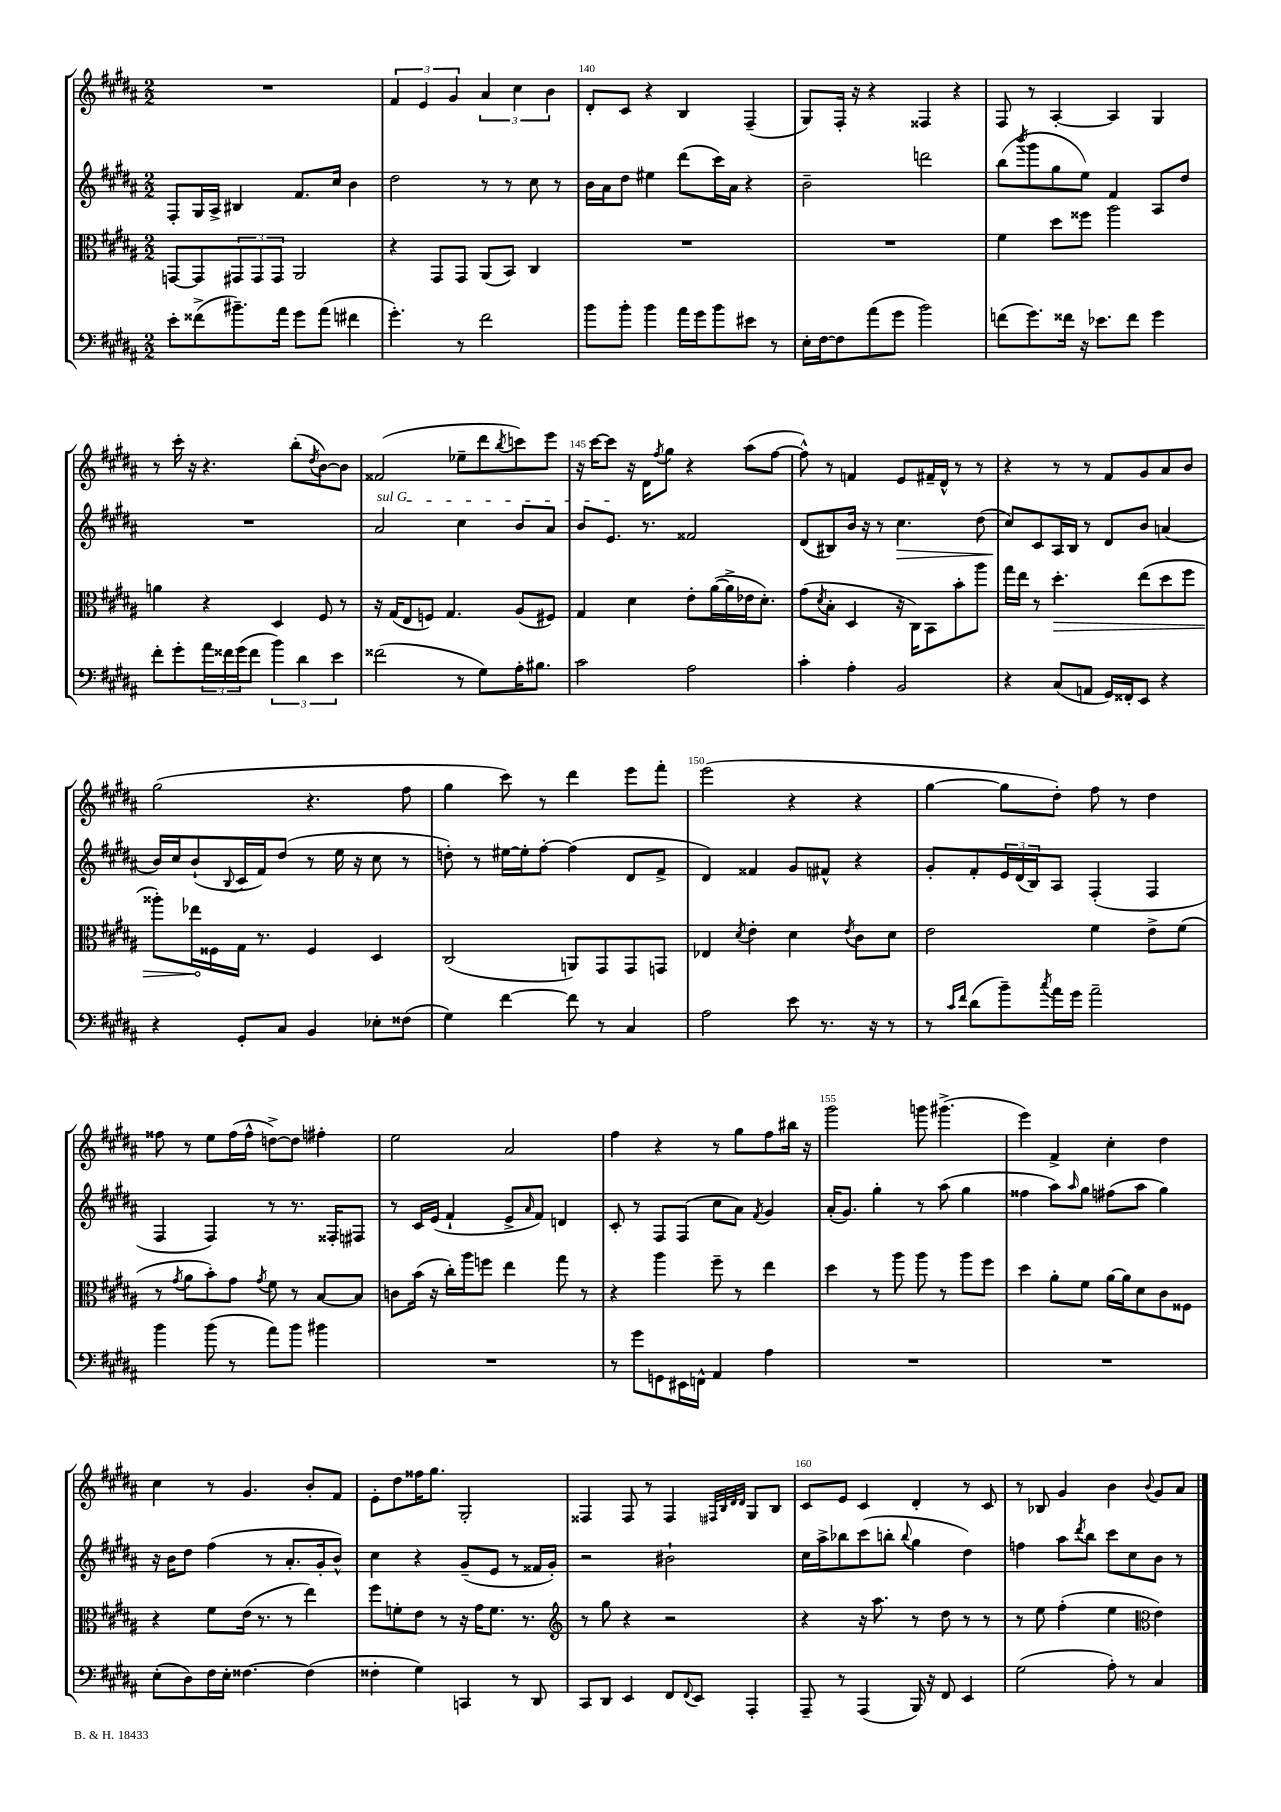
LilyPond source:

<<
\new StaffGroup <<
\new Staff = "s0" {
    \clef treble \key b \major \numericTimeSignature \time 2/2
    R1 |
    \tuplet 3/2 { fis'4 e'4 gis'4 } \tuplet 3/2 { ais'4 cis''4 b'4 } |
    dis'8-. cis'8 r4 b4 fis4--( |
    gis8) fis16-. r16 r4 fisis4 r4 |
    fis8 r8 ais4~-. ais4 gis4 |
    r8 cis'''16-. r16 r4. b''8-.( \acciaccatura { dis''8 } b'8~) b'8 |
    fisis'2( ees''8-- dis'''8 \acciaccatura { b''8 } c'''8) e'''8 |
    r16 cis'''16~ cis'''8 r16 dis'16 \acciaccatura { fis''8 } gis''8 r4 ais''8( fis''8~ |
    fis''8-^) r8 f'4 e'8 fis'16-- dis'16-^ r8 r8 |
    r4 r8 r8 fis'8 gis'8 ais'8 b'8 |
    gis''2( r4. fis''8 |
    gis''4 cis'''8) r8 dis'''4 e'''8 fis'''8-. |
    e'''2( r4 r4 |
    gis''4~ gis''8 dis''8-.) fis''8 r8 dis''4 |
    fisis''8 r8 e''8 fisis''16( fisis''16-^ d''8~->) d''8 fis''4-. |
    e''2 ais'2 |
    fis''4 r4 r8 gis''8 fis''8 bis''16 r16 |
    gis'''2 g'''8 gis'''4.->( |
    e'''4) fis'4-> cis''4-. dis''4 |
    cis''4 r8 gis'4. b'8-. fis'8 |
    e'8-. dis''8 fisis''16 gis''8. gis2-. |
    fisis4 fisis8 r8 fisis4 \grace { fis32 b32 dis'32 dis'32 } gis8 b8 |
    cis'8 e'8 cis'4 dis'4-. r8 cis'8 |
    r8 bes8 gis'4 b'4 \appoggiatura { b'8 } gis'8 ais'8 \bar "|." |
}
\new Staff = "s1" {
    \clef treble \key b \major \numericTimeSignature \time 2/2
    fis8-. gis16 ais16-> bis4 fis'8. cis''16 b'4 |
    dis''2 r8 r8 cis''8 r8 |
    b'16 ais'16 dis''8 eis''4 dis'''8( cis'''16) ais'16 r4 |
    b'2-- d'''2 |
    b''8( \acciaccatura { b'''8 } gis'''8 gis''8 e''8) fis'4 ais8 dis''8 |
    R1 |
    \once \override TextSpanner.bound-details.left.text = \markup { \italic "sul G" } ais'2\startTextSpan cis''4 b'8 ais'8 |
    b'8 e'8.\stopTextSpan r8. fisis'2 |
    dis'8( bis8) b'16 r16 r8 cis''4.\> dis''8( |
    cis''8\!) cis'8 ais16 b16 r8 dis'8 b'8 a'4( |
    b'16) cis''16 b'8-!( \appoggiatura { b8 } cis'16 fis'16) dis''8( r8 e''16 r16 cis''8 r8 |
    d''8-.) r8 eis''16~ eis''16-. fis''8~-. fis''4( dis'8 fis'8-> |
    dis'4) fisis'4 gis'8 fis'8-^ r4 |
    gis'8-. fis'8-. \tuplet 3/2 { e'16 dis'16( b16) } ais8 fis4-.( fis4 |
    fis4 fis4) r8 r8. fisis16-. fis8 |
    r8 cis'16 e'16( fis'4-! e'8-> \grace { ais'16 } fis'8) d'4 |
    cis'8-. r8 fis8 fis8( cis''8 ais'8) \acciaccatura { fis'8 } gis'4 |
    ais'16-.( gis'8.) gis''4-. r8 ais''8( gis''4 |
    fisis''4 ais''8) \grace { ais''16 } gis''8 fis''8( ais''8 gis''4) |
    r16 b'16 dis''8 fis''4( r8 ais'8.-. gis'16-. b'8-^) |
    cis''4 r4 gis'8--( e'8 r8 fisis'16 gis'16-.) |
    r2 bis'2-! |
    cis''16 ais''16-> bes''8 cis'''8( b''8-. \appoggiatura { b''8 } gis''4 dis''4) |
    f''4 ais''8 \acciaccatura { dis'''8 } b''8 cis'''8 cis''8 b'8 r8 \bar "|." |
}
\new Staff = "s2" {
    \clef alto \key b \major \numericTimeSignature \time 2/2
    g,8~ g,8 \tuplet 3/2 { gis,8 gis,8 gis,8 } ais,2 |
    r4 gis,8 gis,8 ais,8( b,8) cis4 |
    R1 |
    R1 |
    fis'4 dis''8 fisis''8 ais''2 |
    a'4 r4 dis4 fis8 r8 |
    r16 gis16( e8 f8) gis4. ais8( fis8) |
    gis4 dis'4 e'8-. ais'16~( ais'16-> ees'16 dis'8.-.) |
    gis'8( \acciaccatura { dis'8 } b8-. dis4 r16 cis16) b,8 b'8-. ais''8 |
    gis''16 e''16 r8 \once \override Hairpin.circled-tip = ##t dis''4.-.\> e''8( dis''8 fis''8 |
    aisis''8-.) ees''16\! fisis16 gis16 r8. fisis4 dis4 |
    cis2( a,8) gis,8 gis,8 g,8 |
    ees4 \acciaccatura { dis'8 } e'4-. dis'4 \acciaccatura { e'8 } cis'8 dis'8 |
    e'2 fis'4 e'8-> fis'8( |
    r8 \acciaccatura { gis'8 } ais'8 b'8-.) gis'8 \acciaccatura { gis'8 } fis'8 r8 b8~ b8 |
    c'8 b'16( r16 cis''16-.) ais''16 f''8 e''4 gis''8 r8 |
    r4 ais''4 fis''8-- r8 e''4 |
    dis''4 r8 ais''8 ais''8 r8 ais''8 fis''8 |
    dis''4 ais'8-. fis'8 ais'16~ ais'16 dis'8 cis'8 fisis8 |
    r4 fis'8 e'16( r8. r8 e''4) |
    fis''8 f'8-. e'8 r8 r16 gis'16 f'8. r8. |
    \clef treble r8 gis''8 r4 r2 |
    r4 r16 ais''8. r8 dis''8 r8 r8 |
    r8 e''8 fis''4-.( e''4 \clef alto e'4) \bar "|." |
}
\new Staff = "s3" {
    \clef bass \key b \major \numericTimeSignature \time 2/2
    e'8-. fisis'8->( bis'8.--) ais'16 gis'8 ais'8( fis'4 |
    gis'4.-.) r8 fis'2 |
    b'8 b'8-. b'4 ais'16 gis'16 b'8 eis'8 r8 |
    e16-. fis16~ fis8 ais'8( gis'8 b'2) |
    f'8( gis'8.) fisis'16 r16 ees'8. fisis'8 gis'4 |
    fis'8-. gis'8-. \tuplet 3/2 { ais'16 fisis'16 gis'16( } fisis'8 \tuplet 3/2 { b'4) dis'4 e'4 } |
    fisis'2( r8 gis8) ais16-. bis8. |
    cis'2 ais2 |
    cis'4-. ais4-. b,2 |
    r4 cis8( a,8 gis,16) fisis,16-. e,8 r4 |
    r4 gis,8-. cis8 b,4 ees8-. fisis8( |
    gis4) fis'4~ fis'8 r8 cis4 |
    ais2 e'8 r8. r16 r8 |
    r8 \grace { cis'16 fis'16 } dis'8( b'8--) \acciaccatura { cis''8 } ais'16 gis'16 ais'2-- |
    b'4 b'8( r8 ais'8) b'8 bis'4 |
    R1 |
    r8 gis'8 g,8 eis,16 f,16-^ ais,4 ais4 |
    R1 |
    R1 |
    e8-.( dis8) fis16 e16-. fisis4.~ fisis4( |
    fisis4-. gis4) c,4 r8 dis,8 |
    cis,8 dis,8 e,4 fis,8 \appoggiatura { fis,8 } e,8 ais,,4-. |
    ais,,8-- r8 ais,,4( b,,16) r16 fis,8 e,4 |
    gis2( ais8-.) r8 cis4 \bar "|." |
}
>>
>>
\layout { \context { \Score currentBarNumber = #138 \override BarNumber.break-visibility = ##(#f #t #t) barNumberVisibility = #(every-nth-bar-number-visible 5) } }
